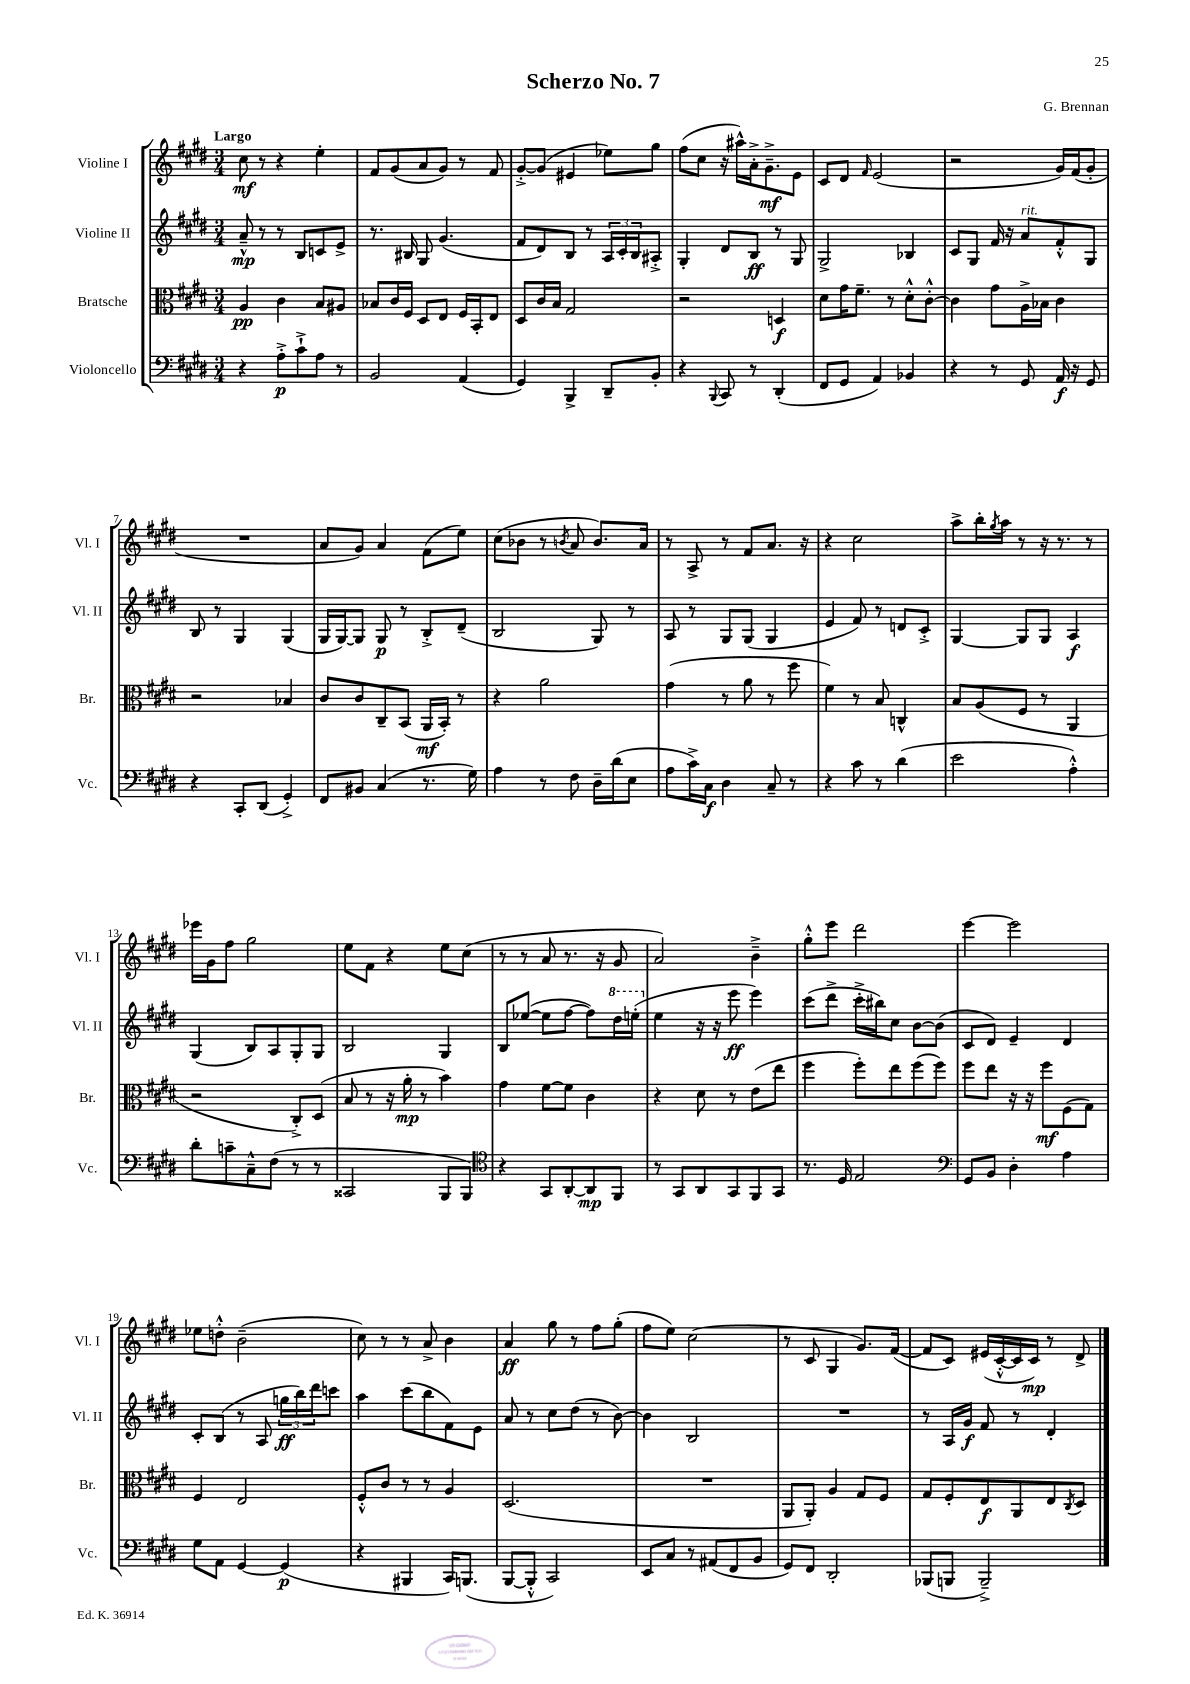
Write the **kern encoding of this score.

**kern	**kern	**kern	**kern
*staff4	*staff3	*staff2	*staff1
*clefF4	*clefC3	*clefG2	*clefG2
*k[f#c#g#d#]	*k[f#c#g#d#]	*k[f#c#g#d#]	*k[f#c#g#d#]
*M3/4	*M3/4	*M3/4	*M3/4
4r	4A	8a~^^	8cc#
.	.	8r	8r
8A'^	4c#	8r	4r
8c#`^	.	8B	.
8A	8B	8c	4ee'
8r	8A#	8e^	.
=	=	=	=
2BB	8B-	8.r	8f#
.	16c#	.	(8g#
.	16F#	16B#	.
.	8D#	8G#	8a
.	8E	(4.g#	8g#)
(4AA	16F#	.	8r
.	16BB'	.	.
.	8E	.	8f#
=	=	=	=
4GG#)	8D#	8f#	[8g#'^
.	16c#	8d#)	(8g#]
.	16B	.	.
4BBB^	2G#	8B	4e#
.	.	8r	.
8DD#~	.	24A	8ee-)
.	.	24c#'	.
.	.	24B	.
8BB'	.	8A#'^	8gg#
=	=	=	=
4r	2r	4G#'	(8ff#
.	.	.	8cc#
8qqBBB	.	.	.
8CC#	.	8d#	16r
.	.	.	16aa#^^)
8r	.	8B	16a'^
.	.	.	8.g#~^
(4DD#'	4D	8r	.
.	.	8G#	8e
=	=	=	=
8FF#	8d#	2G#^	8c#
8GG#	16g#	.	8d#
.	8.f#~	.	.
.	.	.	16qqf#
4AA)	.	.	(2e
.	8r	.	.
4BB-	8d#'^^	4B-	.
.	[8c#'^^	.	.
=	=	=	=
4r	4c#]	8c#	2r
.	.	8G#	.
8r	8g#	16f#	.
.	.	16r	.
8GG#	16A^	8a	.
.	16B-	.	.
16AA	4c#	8f#'^^	16g#)
16r	.	.	(16f#
8GG#	.	8G#	8g#'
=	=	=	=
4r	2r	8B	2.r
.	.	8r	.
8CC#'	.	4G#	.
(8DD#	.	.	.
4GG#'^)	4B-	(4G#	.
=	=	=	=
8FF#	8c#	16G#	8a
.	.	[16G#)	.
8BB#	8c#	8G#]	8g#)
(4C#	8C#~	8G#	4a
.	(8BB	8r	.
8.r	16AA	8B'^	(8f#
.	16BB')	.	.
.	8r	(8d#~	8ee)
16G#)	.	.	.
=	=	=	=
4A	4r	2B	(8cc#
.	.	.	8b-
8r	2a	.	8r
.	.	.	8qb
8F#	.	.	8a
16D#~	.	8G#)	8.b)
(16d#	.	.	.
8E	.	8r	.
.	.	.	16a
=	=	=	=
8A	(4g#	8A	8r
16c#^)	.	8r	8A^
16C#	.	.	.
4D#	8r	8G#	8r
.	8a	(8G#	8f#
8C#~	8r	4G#	8.a
8r	8ff#	.	.
.	.	.	16r
=	=	=	=
4r	4f#)	4e	4r
8c#	8r	8f#)	2cc#
8r	8B	8r	.
(4d#	4C^^	8d	.
.	.	8c#'^	.
=	=	=	=
2e	8B	[4G#	8aa^
.	(8A	.	16bb'
.	.	.	8qgg#
.	.	.	16aa
.	8F#	8G#]	8r
.	8r	8G#	16r
.	.	.	8.r
4A'^^)	4AA	4A	.
.	.	.	8r
=	=	=	=
8d#'	2r	(4G#	16eee-
.	.	.	16g#
8c~	.	.	8ff#
8C#~^^	.	8B)	2gg#
(8F#	.	8A	.
8r	8C#'^)	8G#'	.
8r	(8D#	8G#	.
=	=	=	=
2CC##	8B	2B	8ee
.	8r	.	8f#
.	16r	.	4r
.	16a'	.	.
.	8r	.	.
8BBB	4b)	4G#	8ee
8BBB)	.	.	(8cc#
=	=	=	=
*clefC4	*	*	*
4r	4g#	8B	8r
.	.	([8ee-	8r
8GG#	[8f#	8ee-]	8a
[8AA'	8f#]	[8ff#	8.r
8AA]	4c#	8ff#])	.
.	.	.	16r
8FF#	.	16ddd#	8g#
.	.	(16eee'	.
=	=	=	=
8r	4r	4ee	2a)
8GG#	.	.	.
8AA	8d#	16r	.
.	.	16r	.
8GG#	8r	8eee	.
8FF#	(8e	4eee)	4b~^
8GG#	8ee	.	.
=	=	=	=
8.r	4ff#	(8ccc#	8gg#'^^
.	.	8ddd#^	8eee
16D#	.	.	.
2E	8ff#')	16ccc#'^	2ddd#
.	.	16bb#)	.
.	8ee	8cc#	.
.	(8ff#	[8b	.
.	8ff#)	(8b]	.
=	=	=	=
*clefF4	*	*	*
8GG#	8ff#	8c#	[4eee
8BB	8ee	8d#)	.
4D#'	16r	4e~	2eee]
.	16r	.	.
.	8ff#	.	.
4A	(8F#	4d#	.
.	8G#)	.	.
=	=	=	=
8G#	4F#	8c#'	8ee-
8AA	.	(8B	8dd'^^
[4GG#	2E	8r	(2b~
.	.	8A	.
(4GG#]	.	24gg	.
.	.	24bb)	.
.	.	24ddd#	.
.	.	8ccc	.
=	=	=	=
4r	8F#'^^	4aa	8cc#)
.	8c#	.	8r
4BBB#	8r	(8ccc#	8r
.	8r	8bb	8a^
16CC#)	4A	8f#)	4b
(8.BBB	.	.	.
.	.	8e	.
=	=	=	=
[8BBB	(2.D#	8a	4a
8BBB'^^]	.	8r	.
2CC#)	.	8cc#	8gg#
.	.	(8dd#	8r
.	.	8r	8ff#
.	.	[8b)	(8gg#'
=	=	=	=
8EE	2.r	4b]	8ff#
8C#	.	.	8ee)
8r	.	2B	(2cc#
(8AA#	.	.	.
8FF#	.	.	.
8BB	.	.	.
=	=	=	=
8GG#)	8AA	2.r	8r
8FF#	8AA')	.	8c#
2DD#'	4A	.	4G#
.	8G#	.	8.g#)
.	8F#	.	.
.	.	.	([16f#
=	=	=	=
(8BBB-	8G#	8r	8f#]
8BBB	8F#'	16A	8c#)
.	.	16g#	.
2BBB~^)	8E	8f#	(16e#
.	.	.	[16c#'^^
.	8AA	8r	16c#]
.	.	.	16c#)
.	8E	4d#'	8r
.	8qC#	.	.
.	8D#	.	8d#^
==	==	==	==
*-	*-	*-	*-
